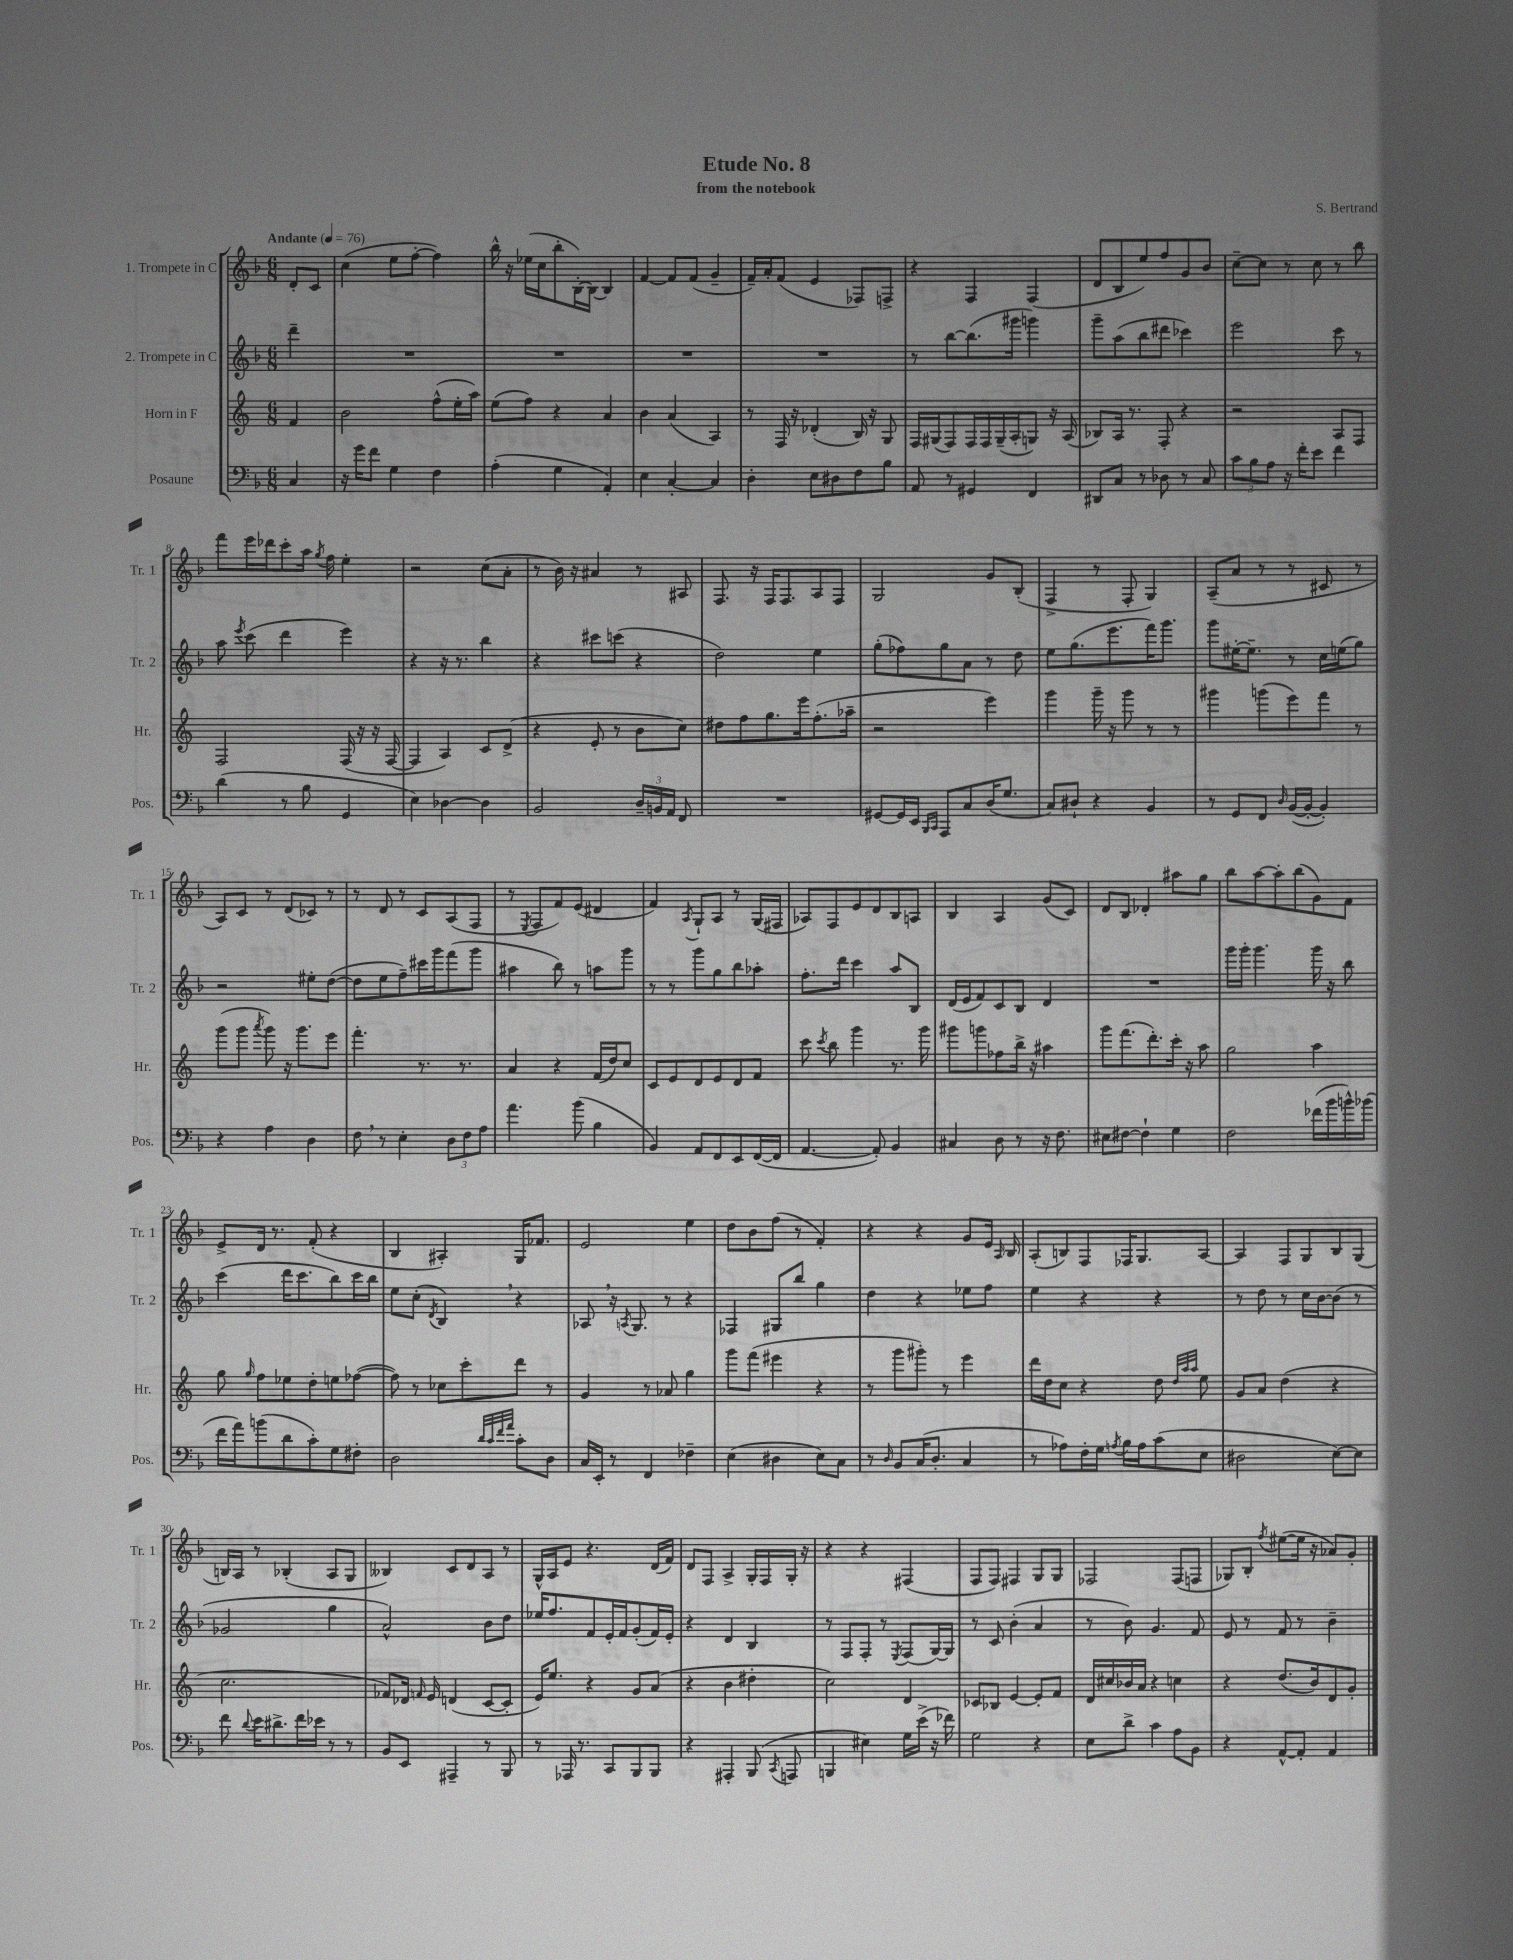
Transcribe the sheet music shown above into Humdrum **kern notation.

**kern	**kern	**kern	**kern
*part4	*part3	*part2	*part1
*staff4	*staff3	*staff2	*staff1
*I"Posaune	*I"Horn in F	*I"2. Trompete in C	*I"1. Trompete in C
*I'Pos.	*I'Hr.	*I'Tr. 2	*I'Tr. 1
*clefF4	*clefG2	*clefG2	*clefG2
*k[b-]	*k[]	*k[b-]	*k[b-]
*M6/8	*M6/8	*M6/8	*M6/8
*MM76	*MM76	*MM76	*MM76
=	=	=	=
!	!	!	!LO:TX:a:B:t=Andante
4C/	4f/	4ddd~\	8d'/L
.	.	.	8c/J
=1	=1	=1	=1
16r	2b\	2.r	(4cc\
16g\KL	.	.	.
8f\J	.	.	.
4G\	.	.	8ee\L
.	.	.	[8ff'\J
4F\	(8ff^^\L	.	4ff\])
.	16ee'\L	.	.
.	16aa\JJ)	.	.
=2	=2	=2	=2
(4A'\	(8ee\L	2.r	16bb-^^\
.	.	.	16r
.	8ff\J)	.	(16ee-X\LL
.	.	.	16cc\J
4G\	4r	.	8bb-'\
.	.	.	[16B-'\L)
.	.	.	16B-\JJ_
4AA'/)	4a/	.	4B-/]
=3	=3	=3	=3
4E\	4b\	2.r	[4f/
[4C'/	(4a/	.	8f/L]
.	.	.	(8f/J
4C/]	4A/)	.	4g~/
=4	=4	=4	=4
4D'\	8r	2.r	16f~/LL)
.	.	.	16a'/J
.	16F/	.	(8f/J
.	16r	.	.
8E\L	(4d-X'/	.	4e/
8D#X\	.	.	.
8F\	16B/)	.	8F-X/L)
.	16r	.	.
8B-\J	8G/	.	8Fn^/J
=5	=5	=5	=5
8AA/	16F/LL	8r	4r
.	(16G#X/J	.	.
8r	8F/)	[8bb-\L	.
4GG#X/	16F/L	(8.bb-\]	4F/
.	16F/	.	.
.	(16G#~/	.	.
.	16A'/J	16ggg#X\Jk	.
4FF/	8Gn/J)	4gggn\)	(4F/
.	16r	.	.
.	(16A/	.	.
=6	=6	=6	=6
8DD#X/L	8B-X/L)	8ggg~\L	8d/L
8C/J	16A/Jk	(8aa\	8B-/
.	8.r	.	.
8r	.	8bb-\	8ee/)
8D-X\	8F'/	8ddd#X\J	8ff/
8r	4r	4ccc-X\)	8g/
8C/	.	.	8b-/J
=7	=7	=7	=7
12c\L	2r	2eee\	[8cc~\L
12B-\	.	.	.
.	.	.	8cc\J]
12A\J	.	.	.
16r	.	.	8r
16f'\KL	.	.	.
8e\J	.	.	8cc\
4f\	8A/L	8ccc\	8r
.	8F/J	8r	8bb-\
!!LO:LB:g=z
=8	=8	=8	=8
(4d\	2F/	8aa\	8fff\L
.	.	8qeee/	.
.	.	(8ccc\	16eee\L
.	.	.	16ddd-X\J
8r	.	4ddd\	8ccc'\
8B-\	.	.	16aa\Jk
.	.	.	8qgg/
.	.	.	16ff\
4GG/	(16F/	4eee\)	4ee'\
.	16r	.	.
.	16r	.	.
.	[16F/	.	.
=9	=9	=9	=9
4E\)	4F/]	4r	2r
[4D-X\	4A/)	16r	.
.	.	8.r	.
4D-\]	8c/L	4bb-\	(8cc\L
.	(8d^/J	.	8a'\J
=10	=10	=10	=10
2BB-/	4r	4r	8r
.	.	.	16b-\)
.	.	.	16r
.	8e'/	8ccc#X\L	4a#X/
.	8r	(8cccn\J	.
24D~/LL	8b\L	4r	8r
24BBn/	.	.	.
24AA/JJ	.	.	.
8FF/	8cc\J)	.	8A#X/
=11	=11	=11	=11
2.r	8dd#X\L	2dd\)	8.F/
.	8ff\	.	.
.	.	.	16r
.	8.gg\	.	16F/KL
.	.	.	8.F/
.	16eee\k	.	.
.	(8.ff'\	4ee\	8A/
.	.	.	8F/J
.	16aa-X~\Jk	.	.
=12	=12	=12	=12
[8GG#X/L	2r	(8gg'\L	2G/
16GG#/L]	.	8ff-X\)	.
16EE/JJ	.	.	.
16qqBBB-/LL	.	.	.
16qqCC/JJ	.	.	.
8AAA/L	.	8gg\	.
8C/	.	8a\J	.
(16D/K	4eee\)	8r	8g/L
8.G/J	.	.	.
.	.	8dd\	(8B-'/J
=13	=13	=13	=13
8C/L)	4ggg\	8ee\L	4F^/
8D#X`/J	.	(8.gg\	.
4r	16ggg~\	.	8r
.	16r	8.eee\	.
.	8ggg\	.	8F'/
4BB-/	8r	16fff\K)	4G/)
.	.	8.ggg\J	.
.	8r	.	.
=14	=14	=14	=14
8r	4ggg#X\	8ggg\L	(8A~/L
8GG/L	.	[16ee#X'\K	8a/J
.	.	8.ee#~\J]	.
8FF/J	(8gggn\L	.	8r
16qqD/	.	.	.
([16BB-/LL	8eee\)	8r	8r
16BB-'/JJ_	.	.	.
4BB-'/])	8fff\J	16cc\LL	8c#X/
.	.	(16een\J	.
.	8r	8gg\J)	8r
!!LO:LB:g=z
=15	=15	=15	=15
4r	(8ggg\L	2r	8A/L)
.	8ggg\J	.	8c/J
.	8qaaa/	.	.
4A\	8ggg\)	.	8r
.	16r	.	(8d/L
.	8.ggg\L	.	.
4D\	.	8ee#X'\L	8c-X/J)
.	8eee\J	([8dd\J	8r
=16	=16	=16	=16
8F,\	4.fff'\	8dd\L]	8r
8r	.	8ee\	8d/
4E'\	.	8ff~\)	8r
.	8.r	16ccc#X\L	8c/L
.	.	16ggg\J	.
12D\L	.	(8fff\	(8A/
.	8.r	.	.
12F\	.	.	.
.	.	8ggg\J	8F/J
12A\J	.	.	.
=17	=17	=17	=17
4.a\	4a/	4aa#X\	8r
.	.	.	8qE/
.	.	.	8F/L
.	4r	8bb-\)	8f/)
(8b-\	.	8r	(8e/J
4B-\	(16f/LL	8aan\L	4d#X/
.	16dd/J)	.	.
.	8cc/J	8ggg\J	.
=18	=18	=18	=18
4BB-/)	8c/L	8r	4f/)
.	8e/	8r	.
.	.	.	8qA/
8AA/L	8d/	8ggg\L	8G`/L
8FF/	8e/	8gg\	8A/J
8EE/	8d/	8bb-\	8r
([16FF/L	8f/J	8aa-X'\J	(16G/LL
16FF/JJ]	.	.	16F#X/JJ
=19	=19	=19	=19
[4.AA/	8ccc\	8.ff'\L	8A-X/L)
.	8qccc/	.	.
.	8bb\	.	8F/
.	.	16ddd\Jk	.
.	4ggg\	4ccc\	8e/
8AA'/])	.	.	8d/
4BB-/	8.r	8aa/L	8B-/
.	.	8B-/J	8An/J
.	16ggg\	.	.
=20	=20	=20	=20
4C#X/	8ggg#X\L	(16d/LL	4B-/
.	.	16e/J	.
.	8gggn\	8f/)	.
8D\	8ff-X\	8c/	4A/
8r	16bb^\Jk	8B-/J	.
.	16r	.	.
16r	4aa#X\	4d/	(8g/L
8.F\	.	.	.
.	.	.	8c/J)
=21	=21	=21	=21
8E#X\L	8ggg\L	2.r	8d/L
[8F#X\J	(8.fff\	.	8B-/J
4F#`\]	.	.	4d-X'/
.	8.ddd'\)	.	.
4G\	16ccc'\Jk	.	8aa#X\L
.	16r	.	.
.	8aa\	.	8gg\J
=22	=22	=22	=22
2F\	2gg\	16ggg\LL	8bb-\L
.	.	16ggg'\JJ	.
.	.	4.ggg\	[8aa\
.	.	.	8aa'\]
.	.	.	(8bb-\
(16f-X\LL	4aa\	16ggg\	8g\)
16b-\	.	16r	.
16bn^^\)	.	8bb-\	8f\J
(16b-X\JJ	.	.	.
!!LO:LB:g=z
=23	=23	=23	=23
16f\LL	8gg\	(4ccc\	8e^/L
16a\J)	.	.	.
.	16qqgg/	.	.
(8bn\	8ff\L	.	16d/Jk
.	.	.	8.r
8d\	8ee-X\	16ddd\KL	.
.	.	8.ccc\	.
8c'\)	8dd'\	.	(8f'/
8G\	8een\	8bb-\)	4r
8F#X'\J	([8ff-X\J	16ccc\L	.
.	.	16bb-\JJ	.
=24	=24	=24	=24
2D\	8ff-\])	8ee\L	4B-/
.	8r	(8cc'\J	.
.	.	8qd/	.
.	8cc-X\L	4B-,/)	4A#X'/)
.	8ccc'\	.	.
32qqd/LLL	.	.	.
32qqc/	.	.	.
32qqf/	.	.	.
32qqa/JJJ	.	.	.
8c'\L	8ddd\J	4r	16G/KL
.	.	.	8.f-X/J
8D\J	8r	.	.
=25	=25	=25	=25
16C/LL	4g/	8A-X,/	2e/
16EE'/JJ	.	.	.
8r	.	16r	.
.	.	8qAn/	.
.	.	8.G/	.
4FF/	8r	.	.
.	8a-X/	8r	.
4F-X~\	4gg\	4r	4ee\
=26	=26	=26	=26
(4E\	8ggg\L	4F-X/	8dd\L
.	(8fff\J	.	8b-\
4D#X\	4eee#X\	8G#X/L	(8ff\J
.	.	8bb-/J	8r
8E\L)	4r	4gg\	4f'/)
8C\J	.	.	.
=27	=27	=27	=27
8r	8r	4dd\	4r
16qqD/	.	.	.
8BB-/L	8ggg\L	.	.
(16C/K	8ggg#X'\J)	4r	4r
8.D'/J	.	.	.
.	8r	.	.
4C/	4eee\	8ee-X\L	8g/L
.	.	8ff\J	16e/Jk
.	.	.	16qqA/
.	.	.	16B-/
=28	=28	=28	=28
8r	16ddd\LL	4ee\	(8A'/L
.	16dd\J	.	.
8A-X\L)	8cc\J	.	8Bn/)
16F'\L	4r	4r	8F/
16G\JJ	.	.	.
8qAn/	.	.	.
16B-\LL	.	.	16F-X/K
16A\J	.	.	8.G/
(8c\	8dd\	4r	.
.	32qqdd/LLL	.	.
.	32qqaa/	.	.
.	32qqaa/JJJ	.	.
8E\J	8ee\	.	[8A/J
=29	=29	=29	=29
2D#X\	8g/L	8r	4A/]
.	8a/J	8dd\	.
.	(4dd\	8r	8F/L
.	.	16cc\LL	8G/
.	.	[16b-\J	.
[8E\L)	4r	(8b-\J]	8B-/
8E\J]	.	8r	(8G/J
!!LO:LB:g=z
=30	=30	=30	=30
8f\	2.cc\	2g-X/	16Bn/LL)
.	.	.	16A/JJ
8qqd/	.	.	.
16e\KL	.	.	8r
8.d#X^\	.	.	.
.	.	.	(4B-X'/
16f\L	.	.	.
16e-X\JJ	.	.	.
8r	.	4gg\	8A/L
8r	.	.	8G/J
=31	=31	=31	=31
8BB-/L	8f-X/L)	2a^^/)	4B--X/)
8EE/J	16d-X/Jk	.	.
.	16qqfn/	.	.
.	16e/	.	.
4AAA#X~/	(4dn/	.	8c/L
.	.	.	8d/
8r	[8c/L	8b-\L	8A/J
8BBB-/	8c'/J]	8dd\J	8r
=32	=32	=32	=32
8r	16e/KL)	16ee-X/KL	16G^^/LL
.	8.ee/J	8.ff/	16A/J
16AAA-X/	.	.	8e/J
8.r	.	.	.
.	4r	8f/	4.r
8CC/L	.	16e'/L	.
.	.	16f/J	.
8BBB-/	8g/L	(8g'/	.
8BBB-/J	(8a/J	16f/L)	(16d/LL
.	.	16e'/JJ	16f/JJ)
=33	=33	=33	=33
4r	4r	4r	8d/L
.	.	.	8F/J
4AAA#X'/	4b\	4d/	4A^/
(8BBB-/	4dd#X'\	4B-/	16G'/LL
.	.	.	16F/
8qCC/	.	.	.
8AAAn/	.	.	16G'/JJ
.	.	.	16r
=34	=34	=34	=34
4BBBn/	2cc\)	8r	4r
.	.	8F/L	.
4E#X\)	.	8F'/J	4r
.	.	8r	.
.	.	8qE/	.
16G\LL	4d/	(8F/L	(4F#X/
(16e^\JJ	.	.	.
16r	.	[16G/L)	.
16f-X\)	.	16G/JJ]	.
=35	=35	=35	=35
2G\	8c-X/L	8r	8F/L
.	8B-X/J	8c/	8F/J)
.	[4e/	(4b-'\	4F#X/
4r	8e'/L]	4a/	8G/L
.	8f/J	.	8G/J
=36	=36	=36	=36
8E\L	16d/LL	8r	2F-X/
.	16cc#X/	.	.
8d^\J	16b-X/	8b-\)	.
.	16a/JJ	.	.
4c\	4r	4.g/	.
8A\L	4ccn\	.	(8F-/L
8BB-\J	.	8f/	8Fn/J
=37	=37	=37	=37
4r	4r	8e/	8G-X/L)
.	.	8r	8B-'/J
.	.	.	8qff/
[8AA^^/L	(8.dd/L	8f/	([8ee#X\L
8AA'/J]	.	8r	16ee#\Jk]
.	16b/k)	.	16r
4AA/	8d/	4b-~\	8a-X/L)
.	8g'/J	.	8g'/J
==	==	==	==
*-	*-	*-	*-
